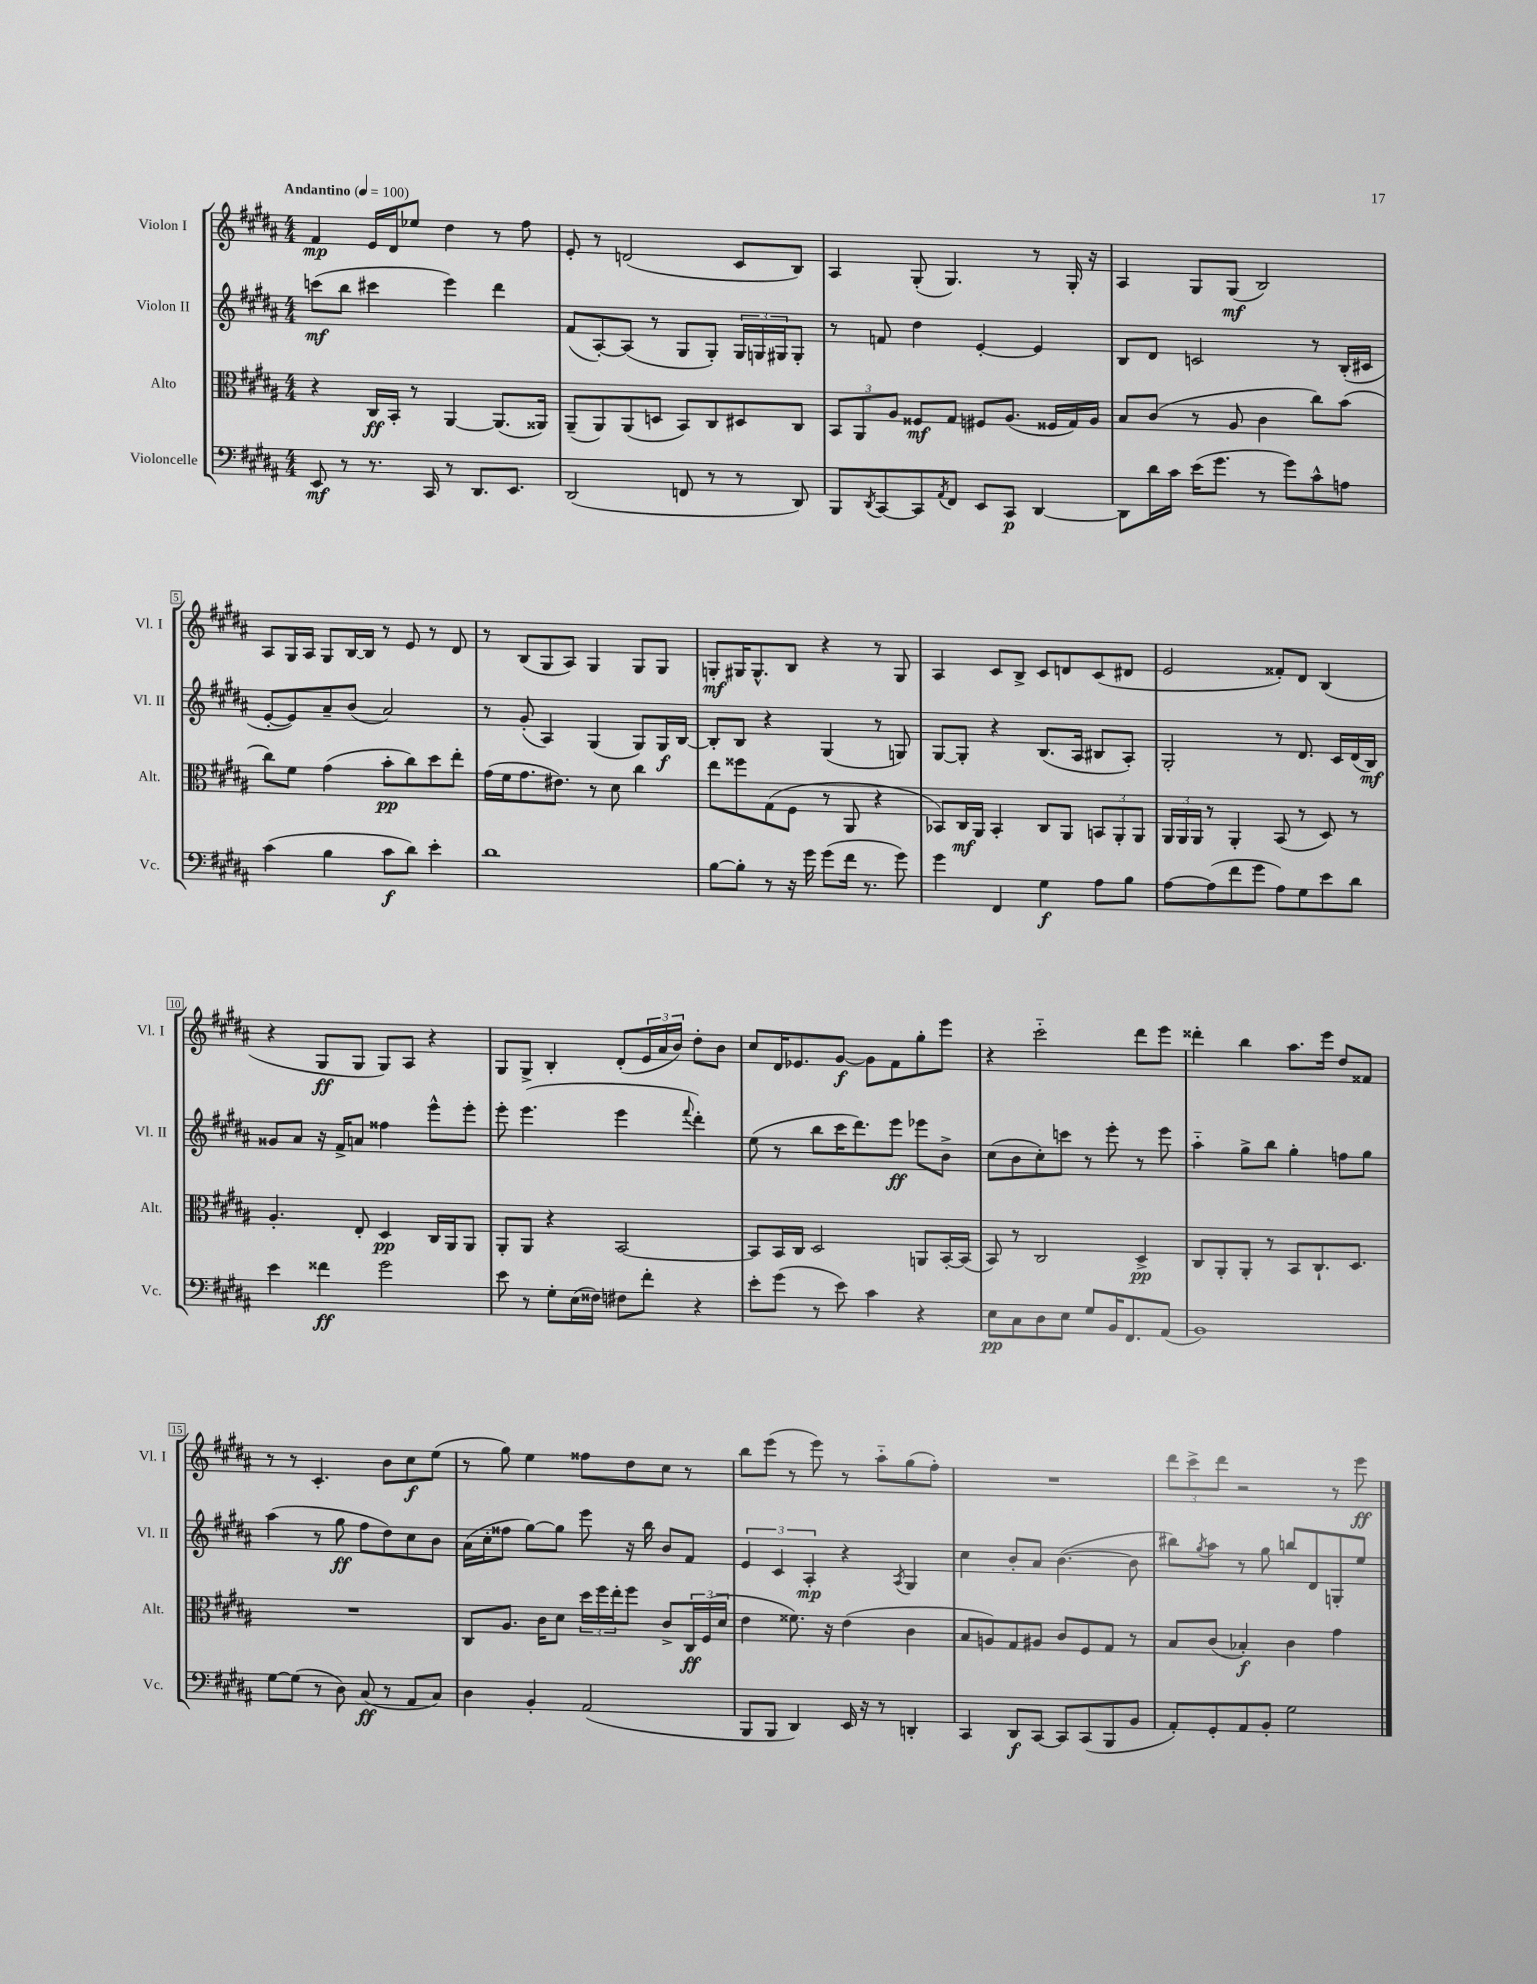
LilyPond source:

<<
\new StaffGroup <<
\new Staff = "s0" \with { instrumentName = "Violon I" shortInstrumentName = "Vl. I" } {
    \clef treble \key b \major \numericTimeSignature \time 4/4 \tempo "Andantino" 4 = 100
    fis'4\mp e'16 dis'16 ees''8 dis''4 r8 fis''8 |
    e'8-. r8 d'2( cis'8 b8) |
    ais4 gis8-.( gis4.) r8 gis16-. r16 |
    ais4 gis8 gis8\mf( b2) |
    ais8 gis16 ais16 gis8 b16~ b16 r8 e'8 r8 dis'8 |
    r8 b8( gis8 ais8) gis4 gis8 gis8 |
    g8-.\mf gis16 gis8.-^ b8 r4 r8 gis8 |
    ais4 cis'8 b8-> cis'8 d'8 cis'8( dis'8 |
    e'2 fisis'8-.) dis'8 b4( |
    r4 gis8\ff gis8 gis8) ais8 r4 |
    gis8 gis8-> b4-. dis'8-.( \tuplet 3/2 { e'16 ais'16 b'16) } dis''8-. b'8 |
    cis''8 dis'16 ees'8. gis'8~\f gis'8 fis'8 gis''8-. e'''8 |
    r4 cis'''2-_ dis'''8 e'''8 |
    disis'''4-. b''4 ais''8. e'''16 dis''8 fisis'8 |
    r8 r8 cis'4.-. b'8 cis''8\f e''8( |
    r8 gis''8) e''4 fisis''8 dis''8 cis''8 r8 |
    b''8 e'''8( r8 e'''8) r8 ais''8-_ gis''8( fis''8-.) |
    R1 |
    \tuplet 3/2 { dis'''8 cis'''8-> dis'''8 } r2 r8 e'''8\ff \bar "|." |
}
\new Staff = "s1" \with { instrumentName = "Violon II" shortInstrumentName = "Vl. II" } {
    \clef treble \key b \major \numericTimeSignature \time 4/4
    c'''8\mf( b''8 cis'''4 e'''4) dis'''4 |
    fis'8( ais8~-.) ais8( r8 gis8 gis8-.) \tuplet 3/2 { gis16 g16 gis16 } gis8-. |
    r8 f'8 dis''4 e'4~-. e'4 |
    b8 dis'8 c'2 r8 b16-.( cis'16 |
    e'8~-. e'8) ais'8-- b'8( ais'2) |
    r8 gis'8-.( ais4) gis4( gis8) gis16\f b16~ |
    b8-. b8 r4 gis4( r8 g8) |
    gis8~ gis8-. r4 b8.( ais16 bis8 ais8-.) |
    gis2-. r8 dis'8. cis'16 dis'16( b16\mf) |
    gisis'8 ais'8 r16 fis'16-> a'8 fisis''4 e'''8-^ e'''8-. |
    e'''8-. e'''4.( e'''4 \appoggiatura { fis'''8 } dis'''4-.) |
    e''8( r8 b''8 cis'''16 dis'''8.) e'''8\ff ees'''8 b'8-> |
    cis''8( b'8 cis''8-.) c'''8 r8 e'''8-. r8 e'''8 |
    ais''4-_ gis''8-> b''8 gis''4-. f''8 gis''8 |
    ais''4( r8 gis''8\ff fis''8 dis''8) cis''8 b'8 |
    ais'16( cis''16-. fisis''8 gis''8~) gis''8 e'''8 r16 b''16 b'8 fis'8 |
    \tuplet 3/2 { e'4 cis'4 ais4-.\mp } r4 \acciaccatura { ais8 } gis4 |
    cis''4 b'8-. ais'8 b'4.~( b'8 |
    bis''8) \acciaccatura { gis''8 } ais''8 r8 gis''8 b''8 dis'8 g8-. e''8 \bar "|." |
}
\new Staff = "s2" \with { instrumentName = "Alto" shortInstrumentName = "Alt." } {
    \clef alto \key b \major \numericTimeSignature \time 4/4
    r4 cis16\ff b,16-. r8 ais,4~ ais,8.( aisis,16) |
    ais,8--( ais,8) ais,8( d8 b,8) cis8 dis8 cis8 |
    \tuplet 3/2 { b,8 ais,8 ais8 } fisis8\mf gis8 fis8 ais8.( fisis16 gis16) ais16 |
    b8 cis'8( r8 ais8 cis'4 cis''8) b'8( |
    cis''8) fis'8 gis'4( b'8-.\pp cis''8) dis''8 e''8-. |
    gis'16( fis'16 gis'8. eis'8.) r8 dis'8 cis''4 |
    e''8 fisis''8 gis8( fis8 r8 ais,8 r4 |
    bes,8) cis16\mf ais,16 bes,4-. cis8 ais,8 \tuplet 3/2 { b,8 ais,8-. ais,8 } |
    \tuplet 3/2 { ais,16 ais,16 ais,16 } r8 ais,4-. b,8( r8 dis8) r8 |
    ais4.-. e8-. dis4\pp cis16 ais,16 ais,8 |
    ais,8-. ais,8 r4 b,2~ |
    b,8 b,16 cis16 dis2 a,8 b,16~-. b,16( |
    b,8) r8 cis2 dis4->\pp |
    cis8 ais,8-. ais,8-. r8 b,8 cis8.-! dis8. |
    R1 |
    cis8 ais8. cis'16 dis'8 \tuplet 3/2 { dis''16 fis''16 e''16-. } fis''8 cis'8-> \tuplet 3/2 { cis16\ff fis16( dis'16 } |
    e'4 fisis'8.) r16 e'4( cis'4 |
    b8 a8) gis8 ais8 cis'8 fis8 gis8 r8 |
    b8 cis'8( bes4-.\f) cis'4 gis'4 \bar "|." |
}
\new Staff = "s3" \with { instrumentName = "Violoncelle" shortInstrumentName = "Vc." } {
    \clef bass \key b \major \numericTimeSignature \time 4/4
    e,8\mf r8 r8. cis,16 r8 dis,8. e,8. |
    dis,2( f,8 r8 r8 dis,8) |
    b,,8 \acciaccatura { dis,8 } cis,8~ cis,8 \acciaccatura { ais,8 } fis,8 e,8 cis,8\p dis,4~ |
    dis,8 dis'16 cis'16 e'16( gis'8. r8 gis'8) cis'8-^ a8 |
    cis'4( b4 cis'8\f dis'8) e'4-. |
    dis'1 |
    b8~ b8-. r8 r16 gis'16 gis'8( fis'16 r8. gis'8) |
    gis'4 fis,4 gis4\f ais8 b8 |
    ais8~ ais8( fis'8 gis'8 ais8) gis8 e'8 dis'8 |
    e'4 fisis'4\ff gis'2 |
    e'8 r8 gis8-. e16( fisis16) fis8 fis'8-. r4 |
    e'8-. gis'8( r8 e'8) cis'4 r4 |
    e8\pp cis8 dis8 e8 gis8 b,16 fis,8. ais,8( |
    b,1) |
    gis8~ gis8( r8 dis8) cis8\ff( r8 ais,8 cis8) |
    dis4 b,4-. ais,2( |
    b,,8 b,,8 dis,4) e,16 r16 r8 d,4-. |
    cis,4 dis,8\f cis,8~ cis,8 cis,8( b,,8 b,8 |
    ais,8-.) gis,8-. ais,8 b,8-. gis2 \bar "|." |
}
>>
>>
\layout { \context { \Score \override BarNumber.stencil = #(make-stencil-boxer 0.1 0.3 ly:text-interface::print) } }
